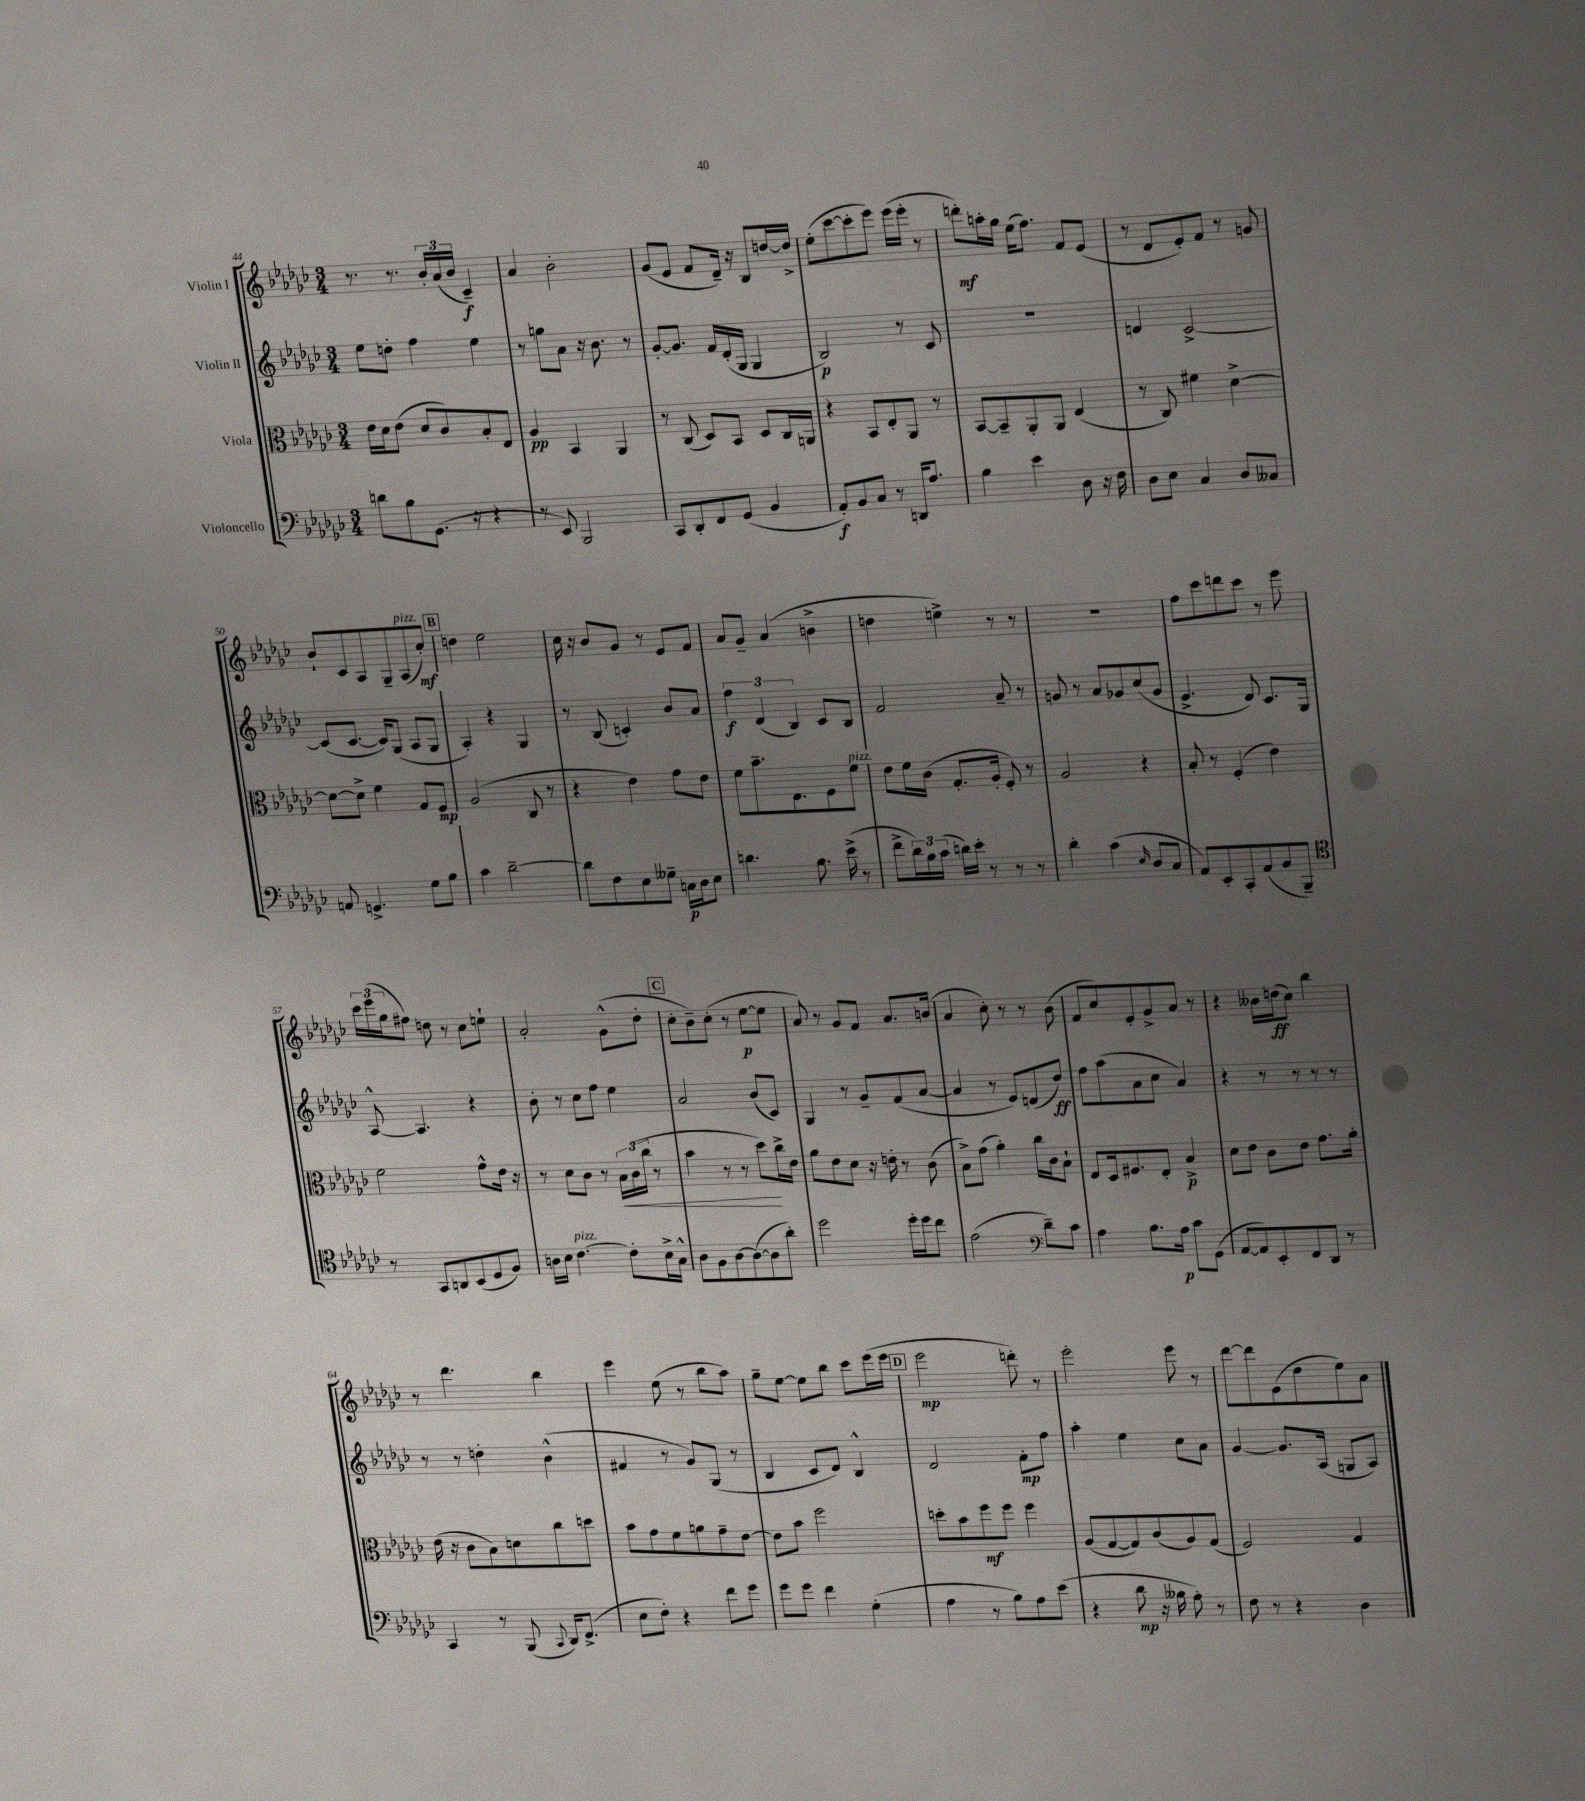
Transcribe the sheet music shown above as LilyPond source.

<<
\new StaffGroup <<
\new Staff = "s0" \with { instrumentName = "Violin I" } {
    \clef treble \key ges \major \numericTimeSignature \time 3/4
    r8. r8. \tuplet 3/2 { bes'16-. aes'16( bes'16 } ces'4--\f) |
    aes'4 bes'2-. |
    ges'8( ees'8 f'8 des'16--) r16 bes8 d''16~ d''16-> |
    ees''8-.( ces'''8~ ces'''8-. ees'''8) ees'''16( ees'''16-. r8 |
    d'''8-.\mf) a''16-. ges''16 ees''16( f''8.) f'8 ees'8( |
    r8 des'8 ees'8-.) f'8 r8 g'8 |
    bes'8-! ces'8 aes8 ges8-- aes8^\markup { \italic "pizz." }( ces''8-.\mf) |
    \mark \markup { \box "B" } d''4 ees''2 |
    ces''16 r16 bes'8 ges'8 r8 ees'8 f'8 |
    aes'8 ges'8-- aes'4( b'4-> |
    d''4 e''4->) r8 r8 |
    R2. |
    f''8 ces'''8 d'''8 ces'''8 r8 ees'''8 |
    \tuplet 3/2 { ces'''16 ees'''16( ges''16 } fis''8) d''8 r8 ces''8 e''8-! |
    aes'2-. ges'8-^( des''8-. |
    \mark \markup { \box "C" } ces''8-. bes'8--) ces''8-.( r8 ees''8~\p ees''8 |
    aes'8) r8 ges'8 f'8 aes'8. b'16( |
    aes'4 ces''8-.) r8 r8 bes'8( |
    f'8 ces''8) ees'8-. ges'8-> aes'8 r8 |
    r4 beses'16 d''16\ff( ces''8) bes''4 |
    r8 des'''4. bes''4 |
    ees'''4 ees''8( r8 bes''8 aes''8) |
    ges''8-- ees''8~ ees''8 bes''8 ces'''8 ees'''16( ees'''16 |
    \mark \markup { \box "D" } ees'''2\mp d'''8-.) r8 |
    ees'''2-. ees'''8 r8 |
    des'''8~ des'''8 ees'8( des''8 ees''8) aes'8 \bar "|." |
}
\new Staff = "s1" \with { instrumentName = "Violin II" } {
    \clef treble \key ges \major \numericTimeSignature \time 3/4
    ees''8 d''8-. f''4 ees''4 |
    r8 g''8 aes'8 r16 bes'8. r8 |
    ges'8~-. ges'8. f'16 des'16-.( ges16 ges4 |
    bes2\p) r8 ces'8 |
    R2. |
    d'4 ces'2~-> |
    ces'8( ces'8.~ ces'16) ges8( aes8 ges8 |
    \mark \markup { \box "B" } aes4-.) r4 ges4 |
    r8 bes8( c'4-.) bes'8 aes'8 |
    \tuplet 3/2 { f''4\f des'4( bes4) } ces'8 bes8 |
    f'2 aes'8-- r8 |
    g'8 r8 aes'8 ges'8 ces''8( ges'8 |
    ees'4.-> des'8) ces'8. ges16 |
    aes8~-^ aes4. r4 |
    bes'8-. r8 ces''8 f''8 ees''4 |
    \mark \markup { \box "C" } aes'2 bes'8( ces'8) |
    ges4 r8 ges'8-- f'8( aes'8~ |
    aes'4 r8 ees'8) d'8( des''8\ff) |
    f''8 aes''8( aes'8 ces''8 aes'4) |
    r4 r8 r8 r8 r8 |
    r8 r8 d''4-. bes'4-^( |
    fis'4 r8 ges'8) ges8( r8 |
    bes4 ces'8 des'8) bes4-^ |
    \mark \markup { \box "D" } des'2 f'8-.\mp f''8 |
    aes''4-. ees''4 ces''8 aes'8 |
    ges'4~ ges'8. aes16( g8 aes8) \bar "|." |
}
\new Staff = "s2" \with { instrumentName = "Viola" } {
    \clef alto \key ges \major \numericTimeSignature \time 3/4
    ees'16 des'16 ees'8( des'8 ces'8) bes8-. ees8 |
    aes4\pp bes,4 aes,4 |
    r8 ces8( des8) bes,8 des8 ces16 a,16 |
    r4 bes,8 ees8-. aes,8 r8 |
    bes,8~ bes,8-- aes,8-. aes,8 ees4( |
    r8 ces8) fis'4 des'4~-> |
    des'8~ des'8-> f'4 ges8 f8\mp |
    \mark \markup { \box "B" } aes2( ces8 r8 |
    r4 ees'4) ges'8 ees'8 |
    f'8 bes'8.-- ees8. f8 f'8^\markup { \italic "pizz." } |
    ees'8 f'16 ces'16( ges8.-. aes16-. f8-.) r8 |
    aes2 r4 |
    bes8-. r8 f4-.( ees'4) |
    f'2 ges'8-^ ees'16 r16 |
    r8 des'8 ces'8 r8 \tuplet 3/2 { bes16\< ces'16( ces''16 } r8 |
    \mark \markup { \box "C" } bes'4 r8 r8 des''8\!) ces''16-> ees'16 |
    aes'8 ees'8 des'8 r16 e'16-. r8 ces'8( |
    bes8->) ges'8( aes'4-.) ces''16 ces'16 bes8-! |
    ees8 des16 fis8. ees8-. bes4->\p |
    des'8 ees'8 ces'8 ees'8 ges'8. aes'16-. |
    ees'16( r16 ces'8 bes8) d'8 ces''8 d''8 |
    bes'8 ges'8 f'8 a'8 ges'8-- ees'8~ |
    ees'8 bes'8 f''2 |
    \mark \markup { \box "D" } d''8-. bes'8 f''8\mf f''8 f''4 |
    aes8( ges8~ ges8) ces'8( aes8) ges8( |
    f2) ges4 \bar "|." |
}
\new Staff = "s3" \with { instrumentName = "Violoncello" } {
    \clef bass \key ges \major \numericTimeSignature \time 3/4
    d'8 bes8 ges,8.( r16 r4 |
    r8 ees,8) bes,,2 |
    ces,8 des,8-. f,8 ges,8( bes,4 |
    aes,8-.\f) bes,8 ces8 r8 d,16 aes8. |
    bes4 ees'4 des8 r16 f16 |
    des8 ees8 ces4 des8 ceses8 |
    a,8 g,4.-> ges8 bes8 |
    \mark \markup { \box "B" } ces'4 des'2~-- |
    des'8 f8 ees8 geses8-- c16\p des16 ees8 |
    d'4. bes8. ees'16->( r8 |
    f'8-> \tuplet 3/2 { des'16) bes16 ces'16( } d'16) ees'16-. r8 r8 r8 |
    des'4-. ces'4( \grace { ees16 } des8 ces8 |
    aes,8) ees,8-. ces,8-. aes,8( bes,8 bes,,8--) |
    \clef tenor r8 ges,8 a,8 bes,8( des8 f8) |
    a16 bes16 ces'4.~^\markup { \italic "pizz." } ces'8-. bes16-> ges16-^ |
    \mark \markup { \box "C" } aes8 f8 aes8~ aes8~( aes8 aes'8-.) |
    des''2 des''16-. des''16 ces''8 |
    ees'2( \clef bass des'8--) ces'8 |
    aes4 bes8. aes16\p ces'8 ges,8( |
    aes,8~ aes,8) ees,8-. f,8 des,8 r8 |
    ces,4 r8 bes,,8( \appoggiatura { ces,8 } des,16) f,8.->( |
    ees8 f8-.) r4 f'8 ges'8 |
    ges'8 ges'8 f'4 ges4-.( |
    \mark \markup { \box "D" } aes4 r8 bes8) aes8 ees'8( |
    r4 des'8\mp r16 beses16 aes8-.) r8 |
    f8 r8 r4 des4 \bar "|." |
}
>>
>>
\layout { \context { \Score currentBarNumber = #44 } }
